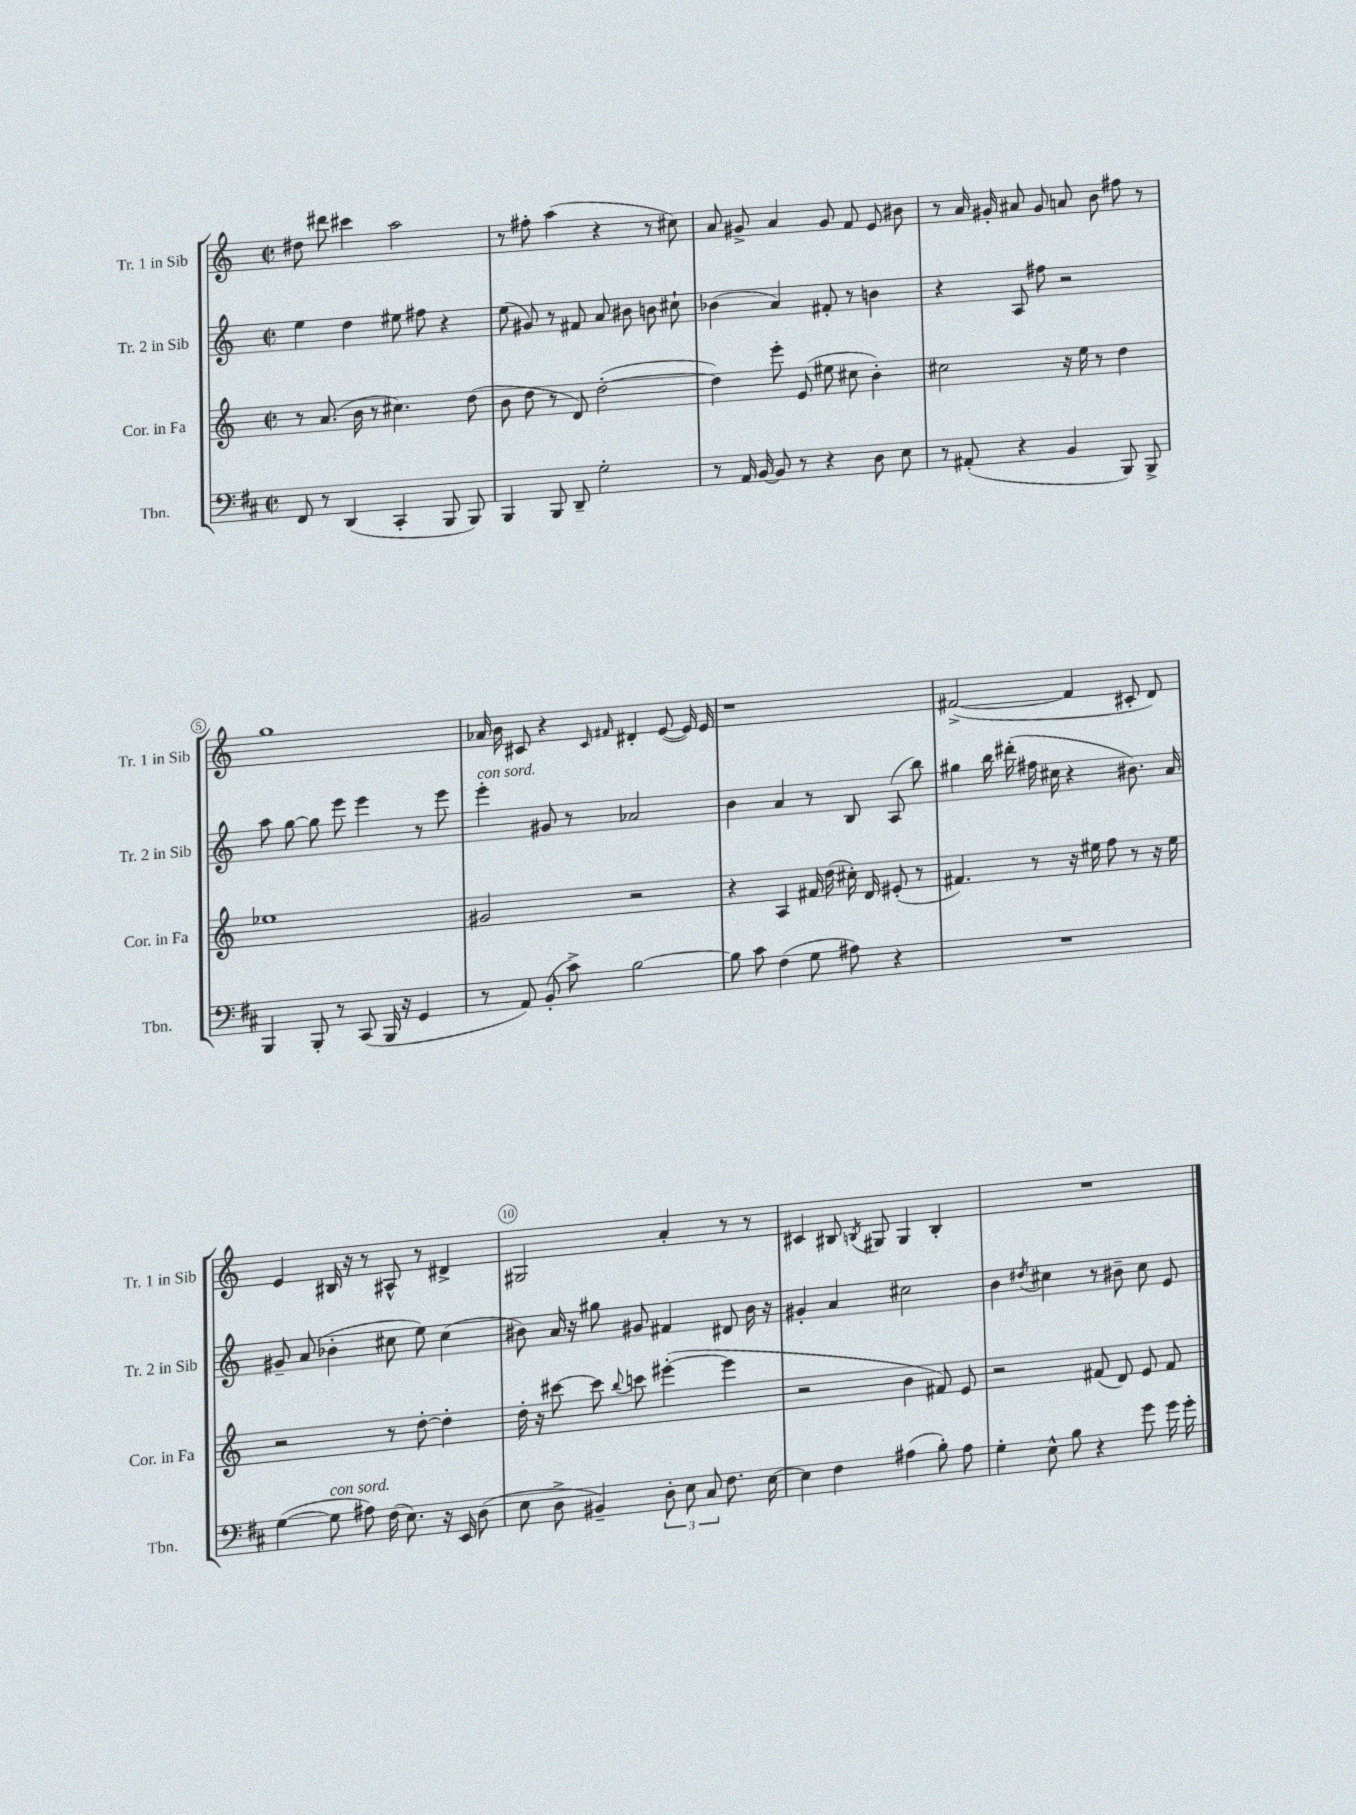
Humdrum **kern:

**kern	**kern	**kern	**kern
*staff4	*staff3	*staff2	*staff1
*clefF4	*clefG2	*clefG2	*clefG2
*k[f#c#]	*k[]	*k[]	*k[]
*M2/2	*M2/2	*M2/2	*M2/2
*met(c|)	*met(c|)	*met(c|)	*met(c|)
8FF#	8r	4ee	8dd#
8r	(8.a	.	8ddd#
(4DD	.	4dd	4ccc#
.	16b	.	.
.	8r	.	.
4CC#'	4.cc#)	8ee#	2aa
.	.	8ff#	.
8BBB	.	4r	.
8BBB)	(8dd	.	.
=	=	=	=
4BBB	8b	(8ee	8r
.	8dd	8g#)	8ff#'
8BBB	8r	8r	(4aa
8DD~	8d)	8f#	.
2G'	([2dd'	8a	4r
.	.	8b#	.
.	.	8b	8r
.	.	8cc#`	8cc#)
=	=	=	=
8r	4dd])	(4b-	8a
16AA	.	.	8g#^
[16BB	.	.	.
8BB]	8eee'	4a)	4a
8r	(8e	.	.
4r	8ee#	8f#'	8g#
.	8cc#	8r	8f
8D	4b')	4b	8e
8E	.	.	8b#
=	=	=	=
8r	2cc#	4r	8r
(8AA#'	.	.	16a
.	.	.	16g#'
4r	.	8A	8a#
.	.	8ff#	8g#
4BB	16r	2r	8a
.	16ee	.	.
.	8r	.	8b
8BBB)	4dd	.	8ff#
8BBB^	.	.	8r
=	=	=	=
4BBB	1ee-	8aa	1gg
.	.	[8gg	.
8BBB'	.	8gg]	.
8r	.	8eee	.
(8CC#	.	4eee	.
16BBB	.	.	.
16r	.	.	.
4GG	.	8r	.
.	.	8eee	.
=	=	=	=
8r	2g#	4eee'	16a-
.	.	.	16b
8AA)	.	.	8c#
(8BB'	.	8g#	4r
8c#^)	.	8r	.
.	.	.	16qqc#
.	.	.	16qqf#
[2B	2r	2a-	4d#'
.	.	.	([8e
.	.	.	16e])
.	.	.	16e
=	=	=	=
8B]	4r	4b	1r
8c#	.	.	.
(4F#	4A	4a	.
8G	16f#	8r	.
.	(16dd	.	.
8A#)	16cc#')	8B	.
.	16d	.	.
4r	(8e#'	(8A	.
.	8r	8bb)	.
=	=	=	=
1r	4.f#)	4gg#	([2f#^
.	.	16bb	.
.	.	(16ddd#'	.
.	8r	16ff#	.
.	.	16cc#	.
.	16r	4r	4f#]
.	16ee#	.	.
.	8ff	.	.
.	8r	8.b#)	8c#'
.	16r	.	8d)
.	16ee#	16a	.
=	=	=	=
([4G	2r	8g#~	4e
.	.	(8a	.
8G]	.	4b-'	16B#
.	.	.	16r
8A#)	.	.	8r
(16F#	8r	8cc#	8A#^^
8.E)	.	.	.
.	[8dd'	8ee)	8r
16r	4dd']	(4cc#	4d#^
16EE	.	.	.
(8D	.	.	.
=	=	=	=
8E	16dd'	8b#)	2G#
.	16r	.	.
8D^	[8ccc#	16a	.
.	.	16r	.
4BB#~)	8ccc#]	8gg#	.
.	8qqbb	.	.
.	8ccc	8g#	.
12D'	([4eee#'	4f#	4a'
12E	.	.	.
12C#	.	.	.
8.F#	4eee#]	8d#	8r
.	.	16b#	8r
[16E	.	16r	.
=	=	=	=
4E]	2r	4g#'	4c#
4F#	.	4a	8B#
.	.	.	8qB
.	.	.	8G#
(4A#	4b	2cc#	4G#
8B')	8f#)	.	4B'
8A#	8e	.	.
=	=	=	=
4G'	2r	4b	1r
.	.	8qdd#	.
8E^^	.	4cc#	.
8B	.	.	.
4r	(8f#	8r	.
.	8d)	8b#~	.
8g	8e	8cc#	.
16g	8f#	8e	.
16g'	.	.	.
==	==	==	==
*-	*-	*-	*-
